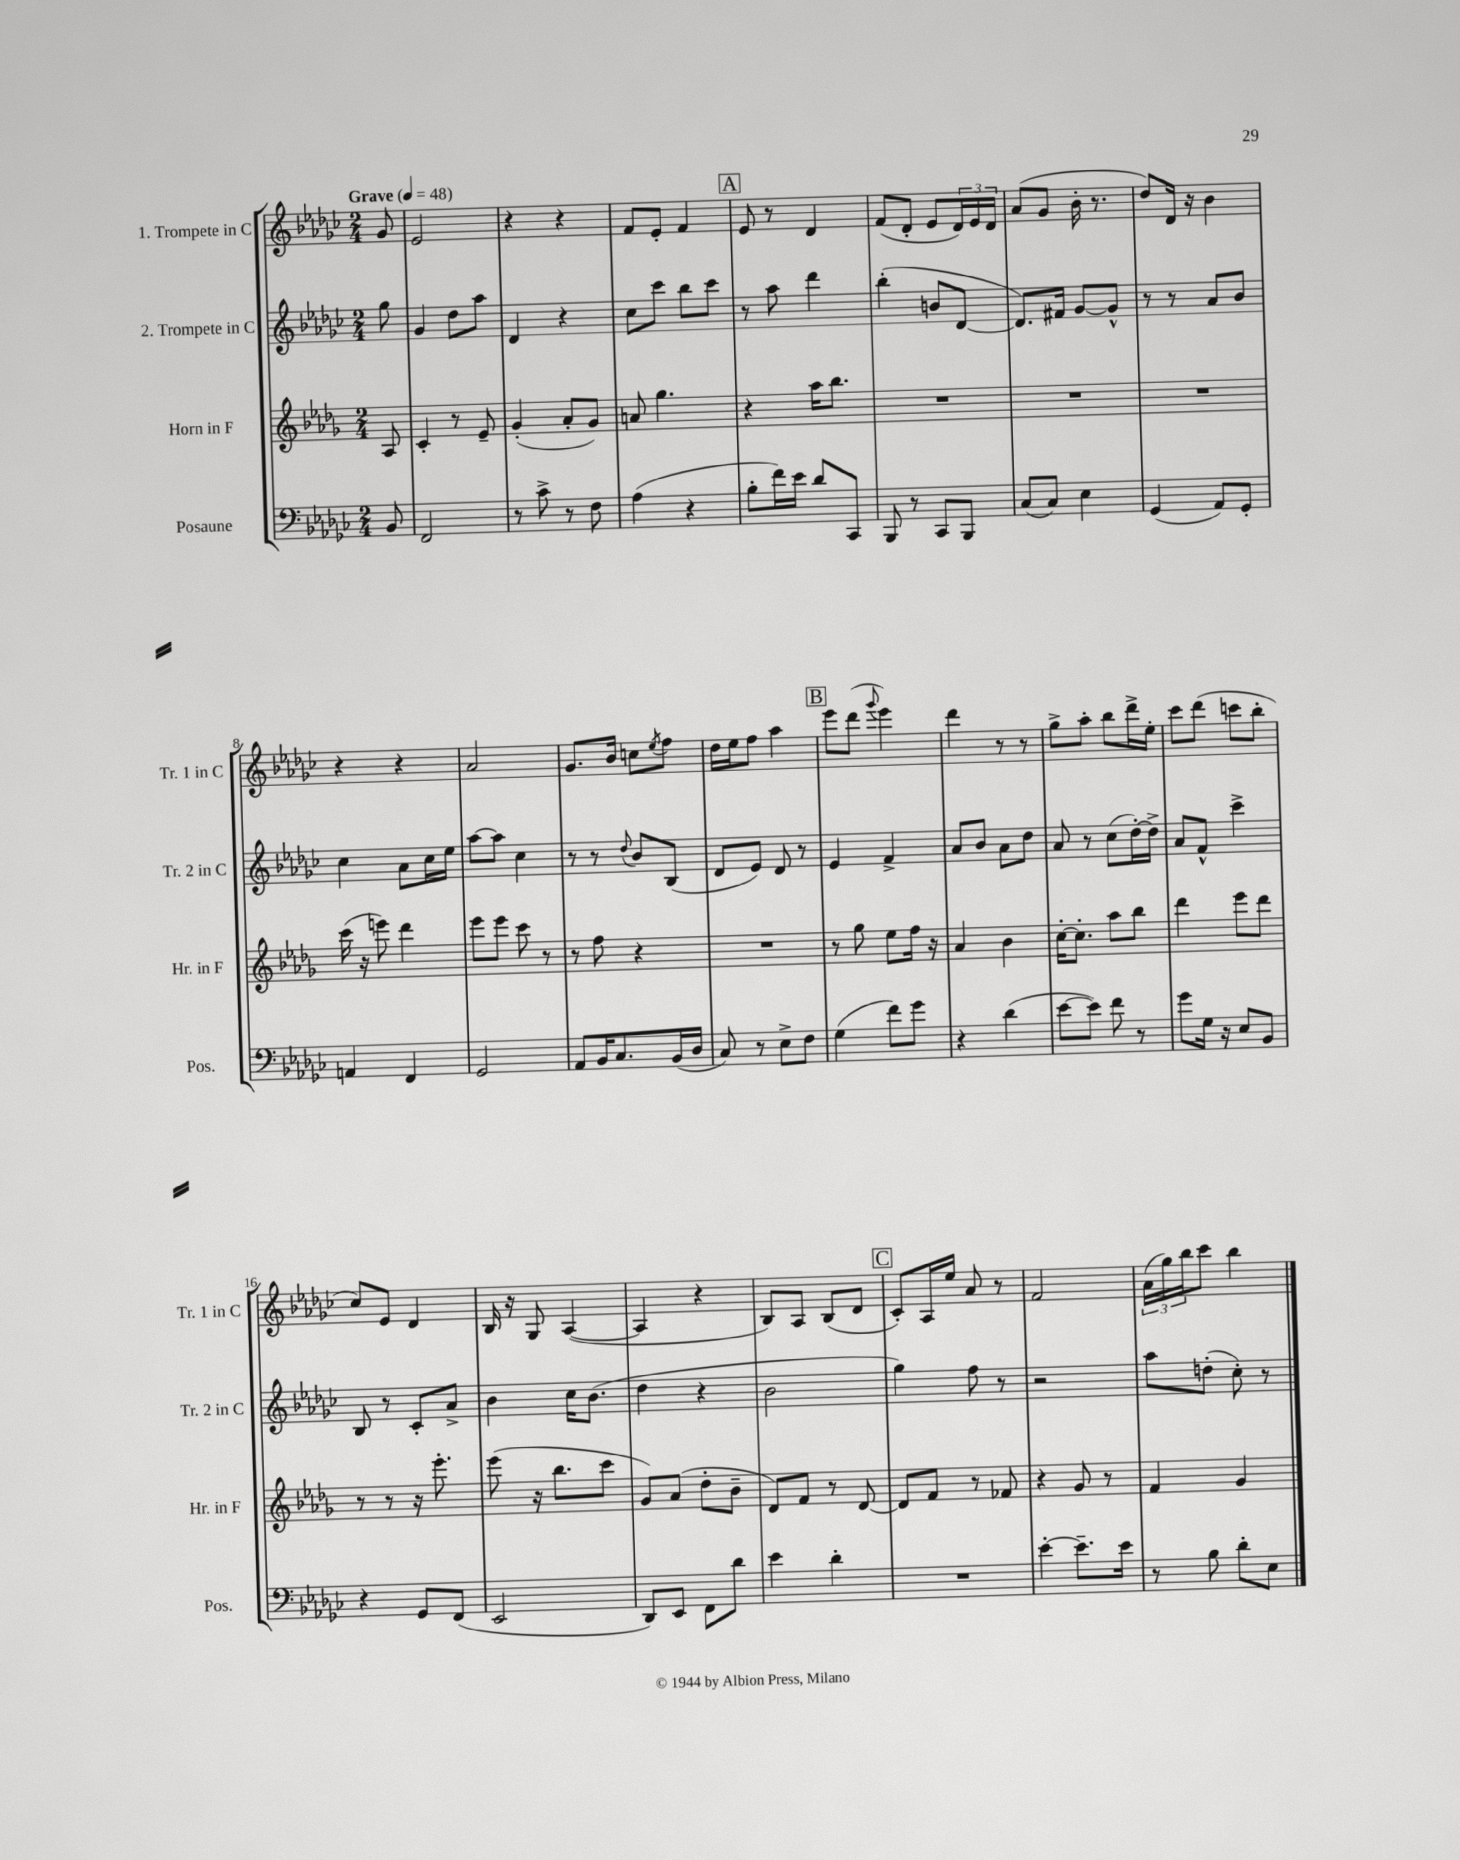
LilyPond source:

<<
\new StaffGroup <<
\new Staff = "s0" \with { instrumentName = "1. Trompete in C" shortInstrumentName = "Tr. 1 in C" } {
    \clef treble \key ges \major \numericTimeSignature \time 2/4 \partial 8 \tempo "Grave" 4 = 48
    ges'8 |
    ees'2 |
    r4 r4 |
    f'8 ees'8-. f'4 |
    \mark \markup { \box "A" } ees'8 r8 des'4 |
    f'8( des'8-. ees'8 \tuplet 3/2 { des'16) ees'16 des'16 } |
    aes'8( ges'8 bes'16-. r8. |
    des''8) des'16 r16 bes'4 |
    r4 r4 |
    aes'2 |
    ges'8. bes'16 c''8 \acciaccatura { ees''8 } f''8 |
    des''16 ees''16 f''8 aes''4 |
    \mark \markup { \box "B" } ees'''8 des'''8( \appoggiatura { ges'''8 } ees'''4) |
    des'''4 r8 r8 |
    ges''8-> aes''8-. bes''8 des'''16-> ees''16-. |
    ces'''8 des'''8( c'''8 bes''8-. |
    ces''8) ees'8 des'4 |
    bes16 r16 ges8 aes4~( |
    aes4 r4 |
    bes8) aes8 bes8( des'8 |
    \mark \markup { \box "C" } ces'8-.) aes16 ees''16 aes'8 r8 |
    f'2 |
    \tuplet 3/2 { aes'16( ges''16) bes''16 } ces'''8 bes''4 \bar "|." |
}
\new Staff = "s1" \with { instrumentName = "2. Trompete in C" shortInstrumentName = "Tr. 2 in C" } {
    \clef treble \key ges \major \numericTimeSignature \time 2/4 \partial 8
    ges''8 |
    ges'4 des''8 aes''8 |
    des'4 r4 |
    ces''8 ces'''8 bes''8 ces'''8 |
    \mark \markup { \box "A" } r8 aes''8 des'''4 |
    bes''4-.( b'8 des'8~ |
    des'8.) fis'16 ges'8~ ges'8-^ |
    r8 r8 aes'8 bes'8 |
    ces''4 aes'8 ces''16 ees''16 |
    aes''8~ aes''8 ces''4 |
    r8 r8 \appoggiatura { des''8 } bes'8 bes8( |
    des'8 ees'8) des'8 r8 |
    \mark \markup { \box "B" } ees'4 f'4-> |
    aes'8 bes'8 aes'8 des''8 |
    aes'8 r8 ces''8( des''16~-.) des''16-> |
    aes'8 f'8-^ ces'''4-> |
    bes8 r8 ces'8-. aes'8-> |
    bes'4 ces''16 bes'8.( |
    des''4 r4 |
    bes'2 |
    \mark \markup { \box "C" } ges''4) f''8 r8 |
    r2 |
    aes''8 d''8-.( ces''8-.) r8 \bar "|." |
}
\new Staff = "s2" \with { instrumentName = "Horn in F" shortInstrumentName = "Hr. in F" } {
    \clef treble \key des \major \numericTimeSignature \time 2/4 \partial 8
    aes8 |
    c'4-. r8 ees'8-- |
    ges'4-.( aes'8-. ges'8) |
    a'8 ges''4. |
    \mark \markup { \box "A" } r4 aes''16 bes''8. |
    R2 |
    R2 |
    R2 |
    c'''16( r16 e'''8) des'''4 |
    ees'''8 ees'''8 c'''8 r8 |
    r8 f''8 r4 |
    R2 |
    \mark \markup { \box "B" } r8 ges''8 ees''8 f''16 r16 |
    aes'4 bes'4 |
    c''16~-. c''8.-. aes''8 bes''8 |
    des'''4 ees'''8 des'''8 |
    r8 r8 r16 ees'''8.-. |
    ees'''8( r16 bes''8. c'''8 |
    ges'8) aes'8( des''8-. bes'8-- |
    des'8) f'8 r8 des'8~ |
    \mark \markup { \box "C" } des'8 f'8 r8 fes'8 |
    r4 ges'8 r8 |
    f'4 ges'4 \bar "|." |
}
\new Staff = "s3" \with { instrumentName = "Posaune" shortInstrumentName = "Pos." } {
    \clef bass \key ges \major \numericTimeSignature \time 2/4 \partial 8
    bes,8 |
    f,2 |
    r8 ces'8-> r8 f8 |
    aes4( r4 |
    \mark \markup { \box "A" } bes8-. f'16) ees'16 des'8 ces,8 |
    bes,,8 r8 ces,8 bes,,8 |
    ces8( ces8) ees4 |
    ges,4( aes,8) ges,8-. |
    a,4 f,4 |
    ges,2 |
    aes,8 bes,16 ces8. bes,16( des16 |
    ces8) r8 ees8-> f8 |
    \mark \markup { \box "B" } ges4( f'8) ges'8 |
    r4 des'4( |
    ees'8~ ees'8) f'8 r8 |
    ges'8 ges16 r16 ees8 bes,8 |
    r4 ges,8 f,8( |
    ees,2 |
    des,8) ees,8 f,8 des'8 |
    ees'4 des'4-. |
    \mark \markup { \box "C" } R2 |
    ees'4~-. ees'8.-- ees'16 |
    r8 bes8 des'8-. ees8 \bar "|." |
}
>>
>>
